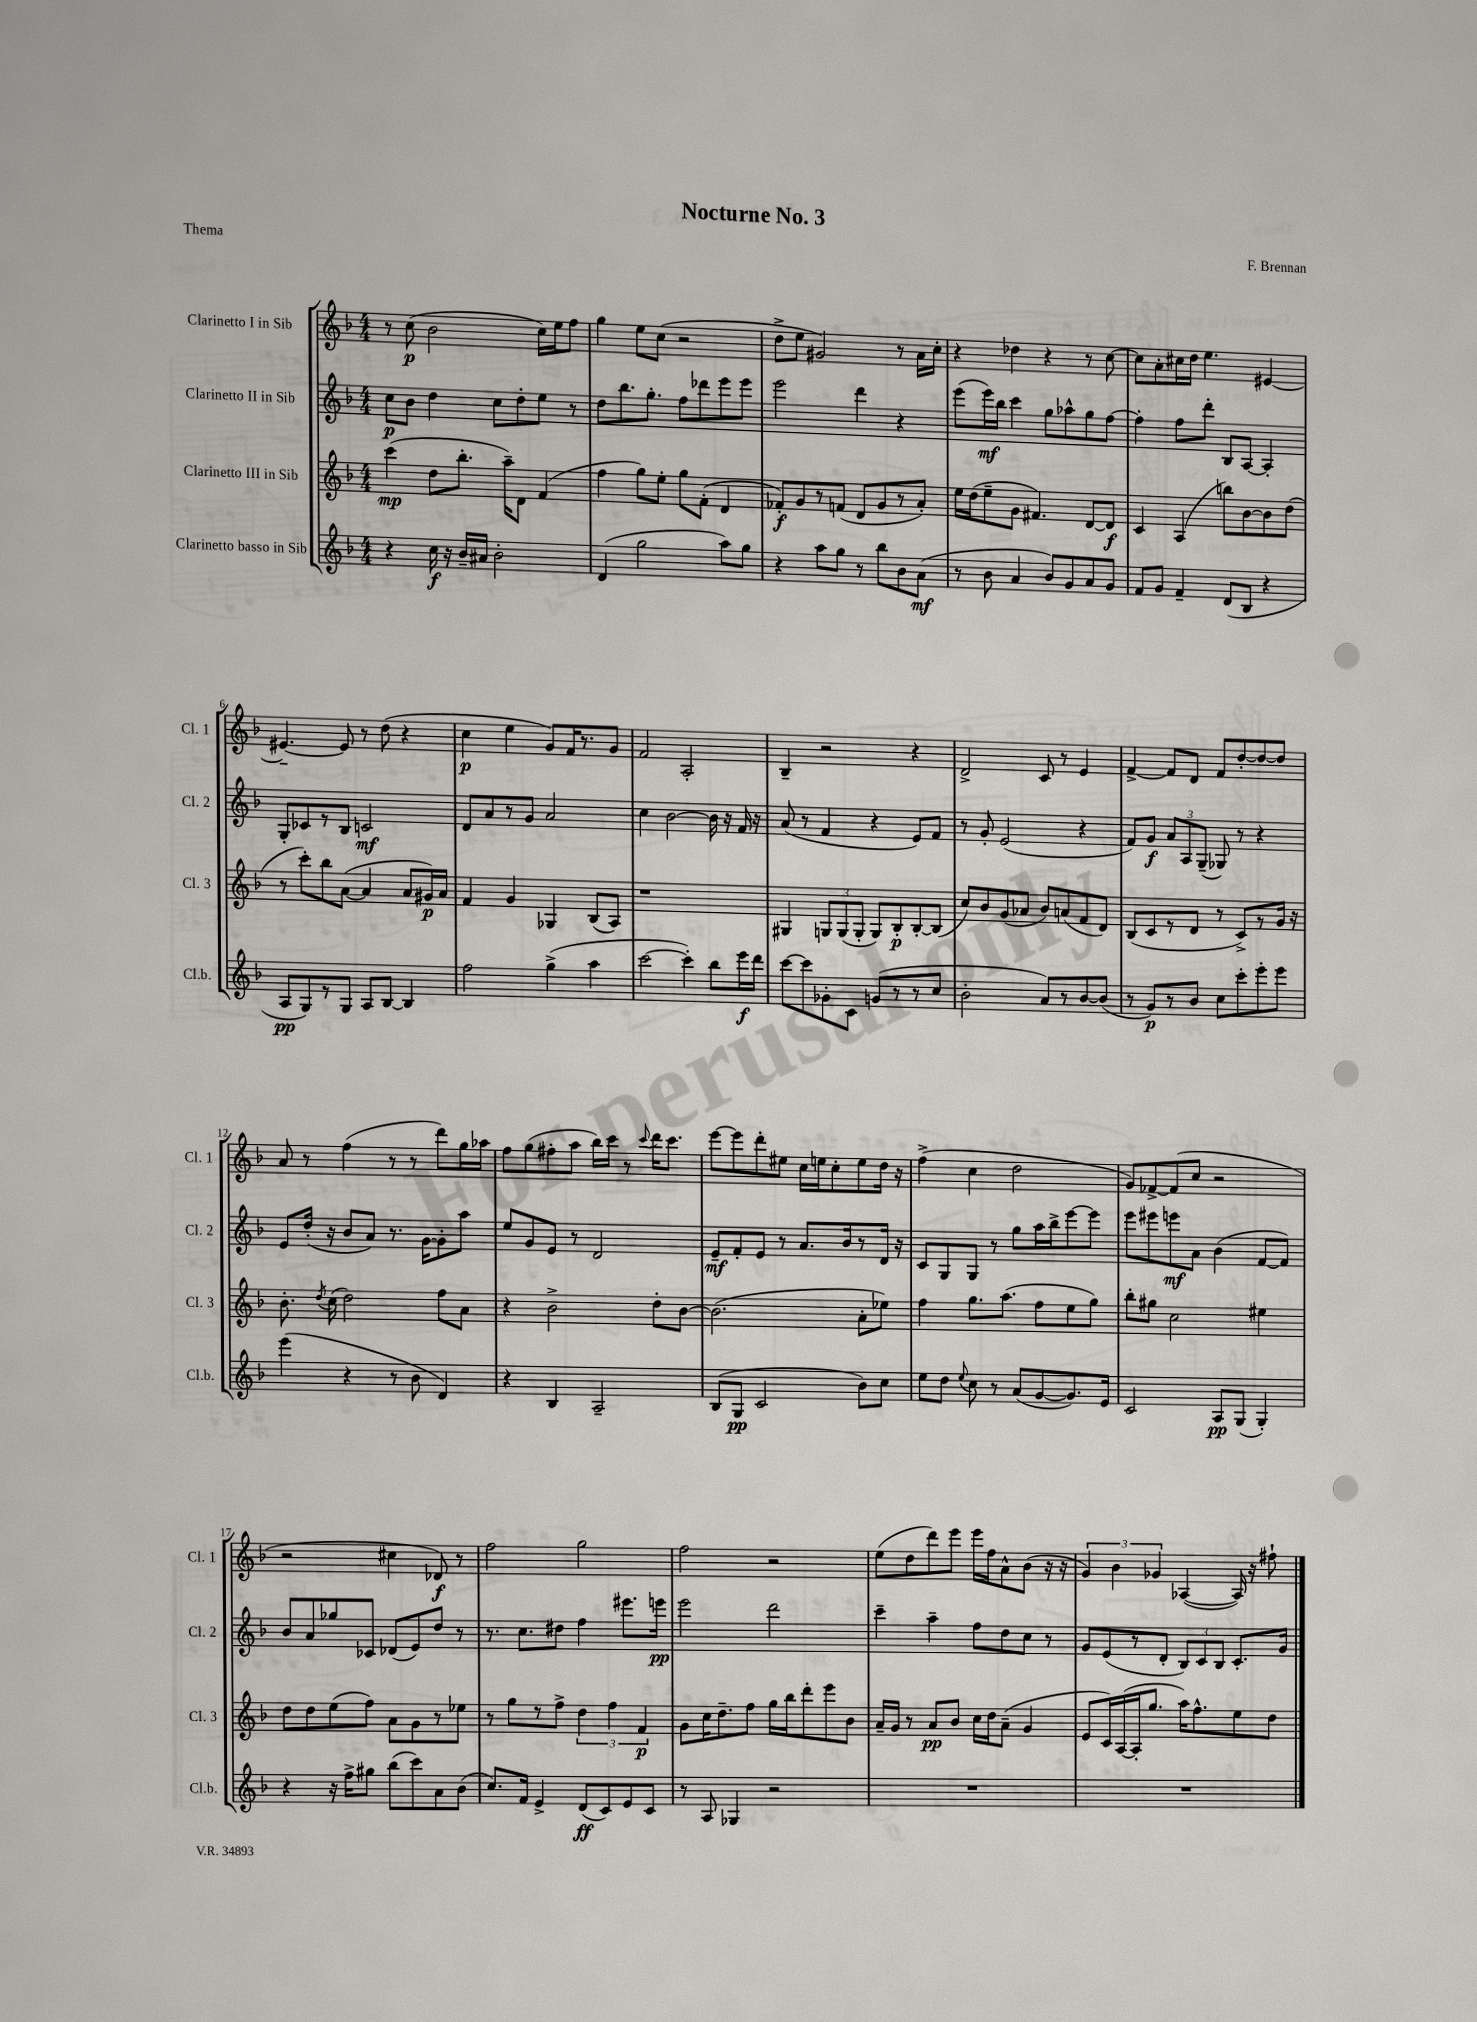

**kern	**dynam	**kern	**dynam	**kern	**dynam	**kern	**dynam
*part4	*part4	*part3	*part3	*part2	*part2	*part1	*part1
*staff4	*staff4	*staff3	*staff3	*staff2	*staff2	*staff1	*staff1
*I"Clarinetto basso in Sib	*	*I"Clarinetto III in Sib	*	*I"Clarinetto II in Sib	*	*I"Clarinetto I in Sib	*
*I'Cl.b.	*	*I'Cl. 3	*	*I'Cl. 2	*	*I'Cl. 1	*
*clefG2	*	*clefG2	*	*clefG2	*	*clefG2	*
*k[b-]	*	*k[b-]	*	*k[b-]	*	*k[b-]	*
*M4/4	*	*M4/4	*	*M4/4	*	*M4/4	*
=1	=1	=1	=1	=1	=1	=1	=1
4r	.	(4ccc\	mp	8cc\L	p	8r	.
.	.	.	.	8b-\J	.	(8cc\	p
16cc\	f	8dd\L	.	4dd\	.	2b-\	.
16r	.	.	.	.	.	.	.
16b-~/LL	.	8.bb-'\J	.	.	.	.	.
16a#X/JJ	.	.	.	.	.	.	.
2b-'\	.	.	.	8cc\L	.	.	.
.	.	16aa~\KL)	.	.	.	.	.
.	.	8d\J	.	8dd'\	.	.	.
.	.	(4f/	.	8ee\J	.	16cc\LL)	.
.	.	.	.	.	.	16ee\J	.
.	.	.	.	8r	.	8ff\J	.
=2	=2	=2	=2	=2	=2	=2	=2
(4d/	.	4ff\	.	8dd\L	.	4gg\	.
.	.	.	.	8.bb-\	.	.	.
2gg\	.	8gg\L)	.	.	.	8ee\L	.
.	.	.	.	8.gg'\J	.	.	.
.	.	8ee'\J	.	.	.	(8cc\J	.
.	.	8gg\L	.	8ff\L	.	2r	.
.	.	(8f'\J	.	8ddd-X\	.	.	.
8aa\L)	.	4d/	.	8eee\	.	.	.
8gg\J	.	.	.	8eee\J	.	.	.
=3	=3	=3	=3	=3	=3	=3	=3
4r	.	8f-X'/L)	f	2eee\	.	8dd^\L	.
.	.	8g/	.	.	.	8ee\J	.
8aa\L	.	8r	.	.	.	2g#X/)	.
8gg\J	.	(8fn/J	.	.	.	.	.
8r	.	8d/L	.	4ddd\	.	.	.
8bb-\L	.	8g/	.	.	.	.	.
8b-\	.	8r	.	4r	.	8r	.
(8a\J	mf	8a'/J)	.	.	.	16a\LL	.
.	.	.	.	.	.	16cc'\JJ	.
=4	=4	=4	=4	=4	=4	=4	=4
8r	.	16ee\LL	.	(8eee\L	.	4r	.
.	.	(16dd\J	.	.	.	.	.
8b-\	.	8ee~\	.	16eee\L)	mf	.	.
.	.	.	.	16bb-\JJ	.	.	.
4a/	.	8g\J	.	4ccc\	.	4dd-X\	.
.	.	4.f#X/)	.	.	.	.	.
8b-/L)	.	.	.	8gg\L	.	4r	.
8g/	.	.	.	8aa-X^^\	.	.	.
8a/	.	[8d/L	.	8gg\	.	8r	.
8g/J	.	8d/J]	f	[8ff\J	.	[8cc\	.
=5	=5	=5	=5	=5	=5	=5	=5
8f/L	.	4c/	.	4ff'\]	.	8cc\L]	.
8g/J	.	.	.	.	.	8a'\	.
4f~/	.	(4A/	.	8ff\L	.	16cc#X\L	.
.	.	.	.	.	.	16dd\JJ	.
.	.	.	.	8ddd'\J	.	4.ee\	.
(8d/L	.	8bbn\L)	.	8B-/L	.	.	.
8B-/J	.	[8b-\	.	[8A/J	.	.	.
4r	.	8b-\]	.	4A'/]	.	[4e#X/	.
.	.	(8dd\J	.	.	.	.	.
!!LO:LB:g=z
=6	=6	=6	=6	=6	=6	=6	=6
8A/L	pp	8r	.	8G'/L	.	4.e#X~/_	.
8G/)	.	8ccc'\L)	.	8c-X/	.	.	.
8r	.	8bb-\	.	8r	.	.	.
8G/J	.	([8a\J	.	8B-/J	.	8e#/]	.
8A/L	.	4a/]	.	2cn/	mf	8r	.
[8B-/J	.	.	.	.	.	(8dd\	.
4B-/]	.	8a/L	.	.	.	4r	.
.	.	16g#X/L)	p	.	.	.	.
.	.	16a/JJ	.	.	.	.	.
=7	=7	=7	=7	=7	=7	=7	=7
2ff\	.	4f/	.	8d/L	.	4cc\	p
.	.	.	.	8a/	.	.	.
.	.	4g/	.	8r	.	4ee\	.
.	.	.	.	8g/J	.	.	.
(4gg^\	.	4G-X/	.	2a/	.	8g/L)	.
.	.	.	.	.	.	16f/K	.
.	.	.	.	.	.	8.r	.
4aa\	.	(8B-/L	.	.	.	.	.
.	.	8A/J)	.	.	.	8g/J	.
=8	=8	=8	=8	=8	=8	=8	=8
[2ccc\	.	1r	.	4cc\	.	2f/	.
.	.	.	.	[2b-\	.	.	.
4ccc'\])	.	.	.	.	.	2A'/	.
8bb-\L	.	.	.	16b-\]	.	.	.
.	.	.	.	16r	.	.	.
16eee\L	f	.	.	16f/	.	.	.
16ddd\JJ	.	.	.	16r	.	.	.
=9	=9	=9	=9	=9	=9	=9	=9
[8ccc\L	.	4G#X/	.	(8a/	.	4B-~/	.
8ccc\]	.	.	.	8r	.	.	.
8g-X'\	.	12Gn/L	.	4f/	.	2r	.
.	.	(12G/	.	.	.	.	.
8c\J	.	.	.	.	.	.	.
.	.	12G'/J	.	.	.	.	.
(8gn/L	.	8G/L)	.	4r	.	.	.
8r	.	8B-'/	p	.	.	.	.
8r	.	[8B-'/	.	8e/L)	.	4r	.
8cc/J	.	(8B-/J]	.	8f/J	.	.	.
=10	=10	=10	=10	=10	=10	=10	=10
2b-'\	.	8cc/L)	.	8r	.	2d^/	.
.	.	8b-/	.	8g'/	.	.	.
.	.	(8g/	.	(2e/	.	.	.
.	.	8a-X/J	.	.	.	.	.
8a/L)	.	8b-/L)	.	.	.	8c/	.
8r	.	(8an/	.	.	.	8r	.
[8b-/	.	8f/	.	4r	.	4e/	.
(8b-/J]	.	8d/J)	.	.	.	.	.
=11	=11	=11	=11	=11	=11	=11	=11
8r	.	(8B-/L	.	8f/L)	.	[4f^/	.
8g/L)	p	8c/	.	8g/J	f	.	.
8r	.	8r	.	12a/L	.	8f/L]	.
.	.	.	.	12A/	.	.	.
8b-/J	.	8d/J	.	.	.	8d/J	.
.	.	.	.	(12G~/J	.	.	.
8cc\L	.	8r	.	8G-X/)	.	8f/L	.
8ccc'\	.	8c^/L)	.	8r	.	[8dd'/	.
8eee'\	.	8r	.	4r	.	8dd/_	.
8eee\J	.	16g/Jk	.	.	.	8dd/J]	.
.	.	16r	.	.	.	.	.
!!LO:LB:g=z
=12	=12	=12	=12	=12	=12	=12	=12
(4eee\	.	8.b-'\	.	8e/L	.	8a/	.
.	.	.	.	(16dd'/Jk	.	8r	.
.	.	8qdd/	.	.	.	.	.
.	.	(16cc\	.	16r	.	.	.
4r	.	2dd\)	.	8b-/L	.	(4ff\	.
.	.	.	.	8a/J)	.	.	.
8r	.	.	.	8.r	.	8r	.
8b-\	.	.	.	.	.	8r	.
.	.	.	.	[16g\KL	.	.	.
4d/)	.	8ff\L	.	8g'\]	.	8ddd\L)	.
.	.	8a\J	.	8aa\J	.	16gg\L	.
.	.	.	.	.	.	16aa-X\JJ	.
=13	=13	=13	=13	=13	=13	=13	=13
4r	.	4r	.	8ee/L	.	8ff\L	.
.	.	.	.	8g/	.	(8gg\	.
4B-/	.	2b-^\	.	8e/J	.	8ff#X'\	.
.	.	.	.	8r	.	8aa\J	.
2A~/	.	.	.	2d/	.	16bb-\LL)	.
.	.	.	.	.	.	16ccc\JJ	.
.	.	.	.	.	.	8r	.
.	.	.	.	.	.	8qqccc/	.
.	.	8dd'\L	.	.	.	16ddd\KL	.
.	.	.	.	.	.	8.ccc\J	.
.	.	[8b-\J	.	.	.	.	.
=14	=14	=14	=14	=14	=14	=14	=14
(8B-/L	.	(2.b-\]	.	8e~/L	mf	[8eee\L	.
8G/J	pp	.	.	8f'/	.	8eee\]	.
2c/	.	.	.	8e/J	.	8ddd'\	.
.	.	.	.	8r	.	8ee#X\J	.
.	.	.	.	8.a/L	.	16cc\LL	.
.	.	.	.	.	.	16een\J	.
.	.	.	.	.	.	8cc'\	.
.	.	.	.	16b-/k	.	.	.
8b-\L)	.	8a'\L	.	8r	.	8ee\	.
8cc\J	.	8ee-X\J)	.	16d/Jk	.	16dd\Jk	.
.	.	.	.	16r	.	16r	.
=15	=15	=15	=15	=15	=15	=15	=15
8ee\L	.	4ff\	.	8c/L	.	(4ff^\	.
8dd\J	.	.	.	8G/	.	.	.
8qqee/	.	.	.	.	.	.	.
8cc\	.	8.gg\L	.	8G/J	.	4cc\	.
8r	.	.	.	8r	.	.	.
.	.	(8.aa\J	.	.	.	.	.
(8a/L	.	.	.	8gg\L	.	2dd\	.
[8g/	.	8ff\L	.	16aa\L	.	.	.
.	.	.	.	16bb-^\J	.	.	.
8.g/])	.	8ee\	.	[8eee\	.	.	.
.	.	8gg\J)	.	8eee\J]	.	.	.
16e/Jk	.	.	.	.	.	.	.
=16	=16	=16	=16	=16	=16	=16	=16
2c/	.	8bb-'\L	.	8eee\L	.	8g/L)	.
.	.	8gg#X\J	.	8eee#X\	.	[8f-X^/	.
.	.	2cc\	.	8eeen\	mf	(8f-/]	.
.	.	.	.	8a\J	.	8cc/J	.
8A/L	pp	.	.	(4b-\	.	2r	.
(8G/J	.	.	.	.	.	.	.
4G'/)	.	4ee#X\	.	[8f/L	.	.	.
.	.	.	.	8f/J])	.	.	.
!!LO:LB:g=z
=17	=17	=17	=17	=17	=17	=17	=17
4r	.	8dd\L	.	8b-/L	.	2r	.
.	.	8dd\	.	8a/	.	.	.
16r	.	(8ee\	.	8gg-X/	.	.	.
16ff^\KL	.	.	.	.	.	.	.
8gg#X\J	.	8ff\J)	.	8c-X/J	.	.	.
(8bb-\L	.	8a\L	.	(8d-X/L	.	4cc#X\	.
8ccc\)	.	8g\	.	8e/)	.	.	.
8a\	.	8r	.	8dd/J	.	8d-X/)	f
(8b-\J	.	8ee-X\J	.	8r	.	8r	.
=18	=18	=18	=18	=18	=18	=18	=18
8.cc/L)	.	8r	.	8.r	.	2ff\	.
.	.	8gg\L	.	.	.	.	.
16f/Jk	.	.	.	8.cc\L	.	.	.
4e^/	.	8r	.	.	.	.	.
.	.	8ff^\J	.	8dd#X\J	.	.	.
(8d/L	ff	6dd\	.	4ff\	.	2gg\	.
8c/)	.	.	.	.	.	.	.
.	.	6ff\	.	.	.	.	.
8e/	.	.	.	8.eee#X\L	.	.	.
.	.	6f/	p	.	.	.	.
8c/J	.	.	.	.	.	.	.
.	.	.	.	16eeen\Jk	pp	.	.
=19	=19	=19	=19	=19	=19	=19	=19
8r	.	8g\L	.	2eee\	.	2ff\	.
8A/	.	16cc\K	.	.	.	.	.
.	.	8.dd~\	.	.	.	.	.
4G-X/	.	.	.	.	.	.	.
.	.	8ff\J	.	.	.	.	.
2r	.	16gg\LL	.	2ddd\	.	2r	.
.	.	16bb-\J	.	.	.	.	.
.	.	8ddd'\	.	.	.	.	.
.	.	8eee\	.	.	.	.	.
.	.	8b-\J	.	.	.	.	.
=20	=20	=20	=20	=20	=20	=20	=20
1r	.	16a~/LL	.	4ccc~\	.	(8ee\L	.
.	.	16g/JJ	.	.	.	.	.
.	.	8r	.	.	.	8dd\	.
.	.	8a/L	pp	4aa~\	.	8ddd\)	.
.	.	8b-/J	.	.	.	8eee\J	.
.	.	16cc\LL	.	8ff\L	.	16eee\LL	.
.	.	16dd\J	.	.	.	16ff\J	.
.	.	(8a~\J	.	8dd\	.	8a^^\	.
.	.	4g/	.	8cc\J	.	(8b-\J	.
.	.	.	.	8r	.	16r	.
.	.	.	.	.	.	16r	.
=21	=21	=21	=21	=21	=21	=21	=21
1r	.	8e/L	.	8g/L	.	6g/)	.
.	.	16c/L)	.	(8e/	.	.	.
.	.	.	.	.	.	6b-\	.
.	.	([16A/	.	.	.	.	.
.	.	16A'/J]	.	8r	.	.	.
.	.	8.gg/J	.	.	.	.	.
.	.	.	.	.	.	6g-X/	.
.	.	.	.	8d'/J	.	.	.
.	.	16aa\KL)	.	12B-/L)	.	([4A-X/	.
.	.	8.ff^^\	.	.	.	.	.
.	.	.	.	12c/	.	.	.
.	.	.	.	12B-/J	.	.	.
.	.	8ee\	.	8.c'/L	.	16A-/])	.
.	.	.	.	.	.	16r	.
.	.	8dd\J	.	.	.	8ff#X`\	.
.	.	.	.	16g/Jk	.	.	.
==	==	==	==	==	==	==	==
*-	*-	*-	*-	*-	*-	*-	*-
